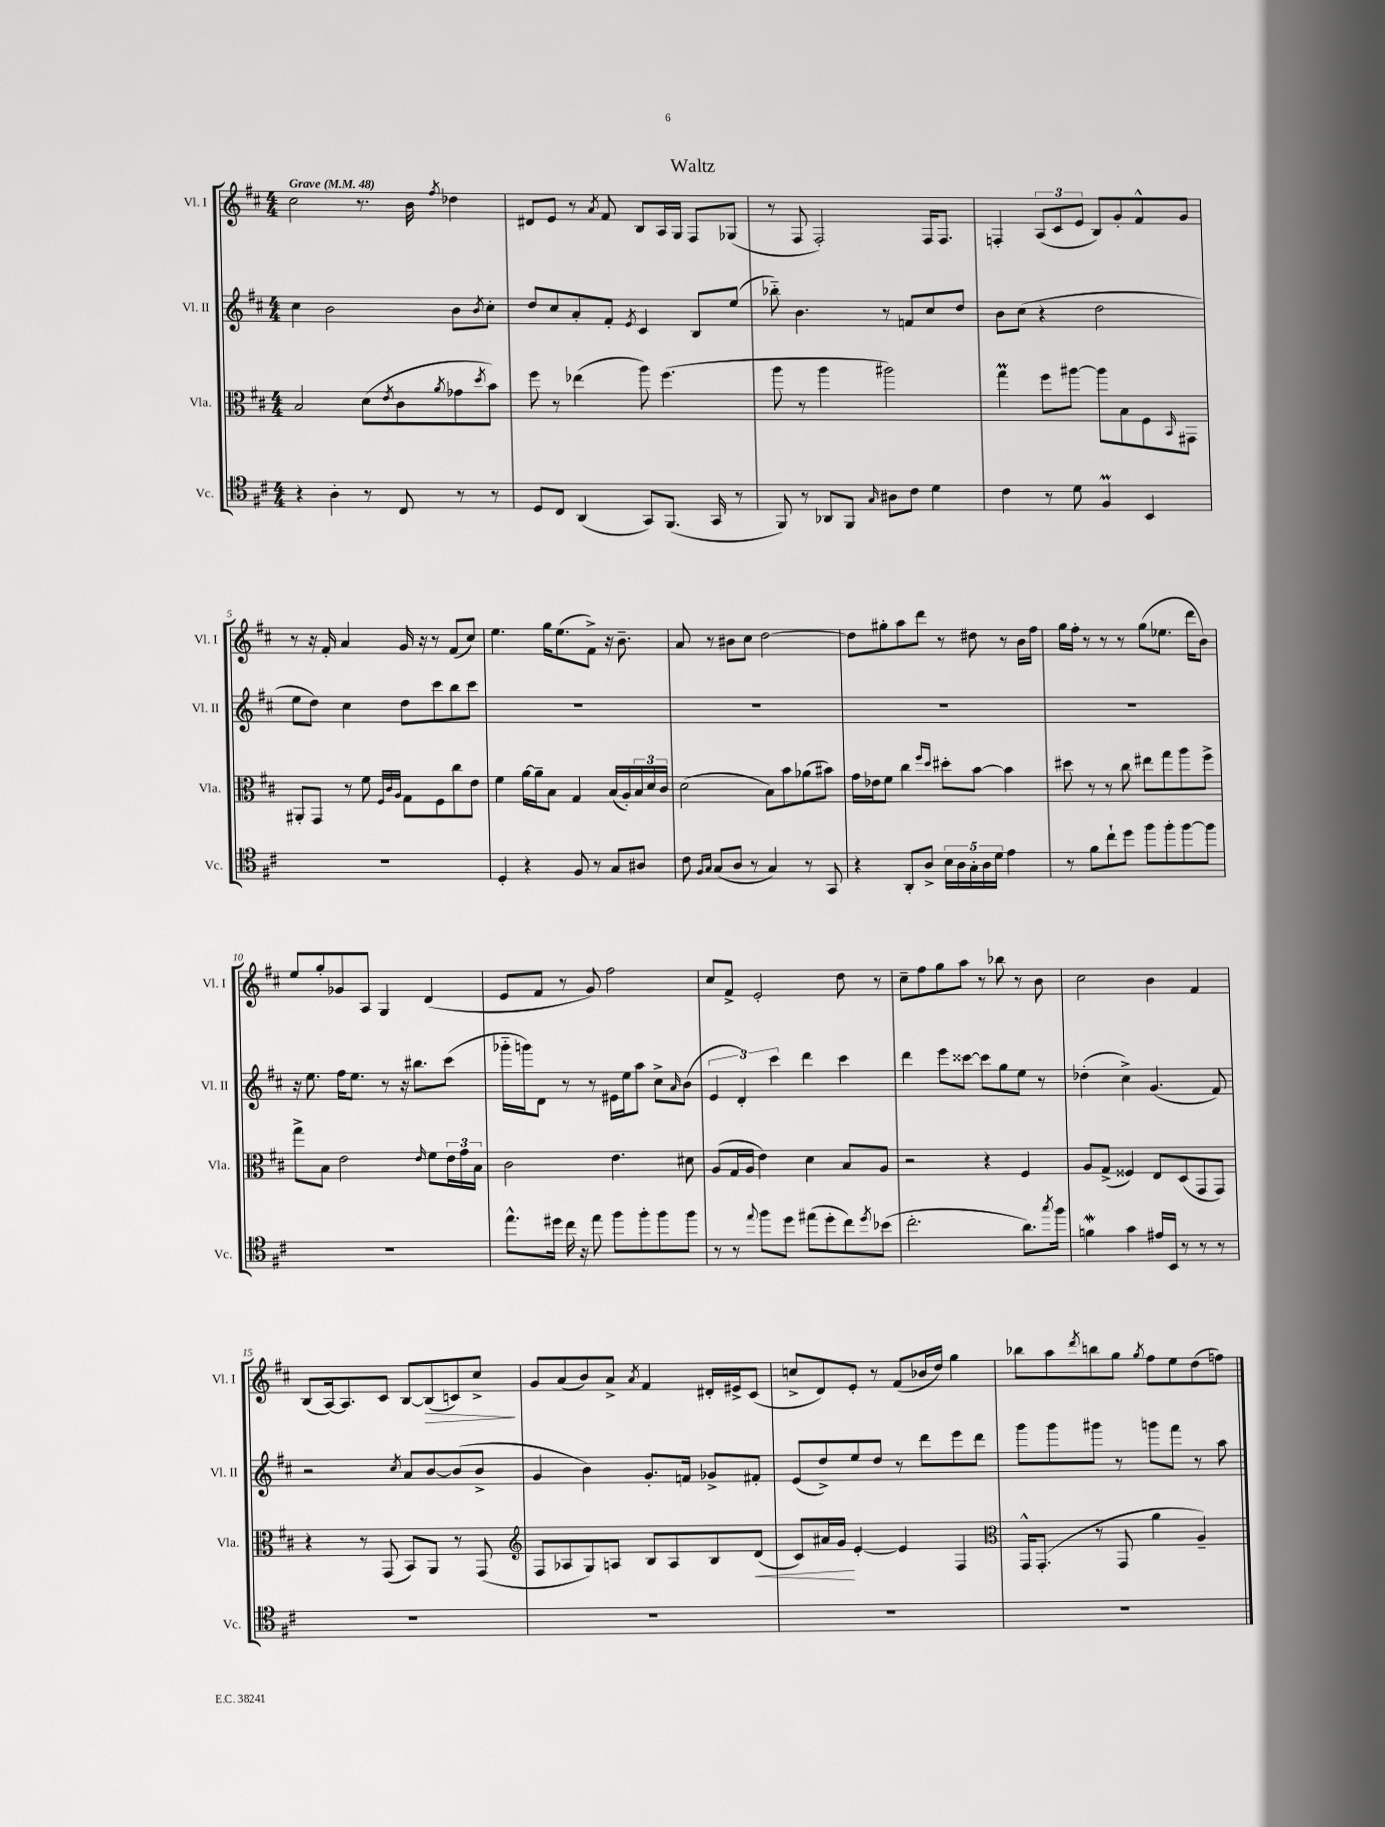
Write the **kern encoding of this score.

**kern	**kern	**dynam	**kern	**kern	**dynam
*part4	*part3	*part3	*part2	*part1	*part1
*staff4	*staff3	*staff3	*staff2	*staff1	*staff1
*I"Vc.	*I"Vla.	*	*I"Vl. II	*I"Vl. I	*
*I'Vc.	*I'Vla.	*	*I'Vl. II	*I'Vl. I	*
*clefC4	*clefC3	*	*clefG2	*clefG2	*
*k[f#c#]	*k[f#c#]	*	*k[f#c#]	*k[f#c#]	*
*M4/4	*M4/4	*	*M4/4	*M4/4	*
*MM48	*MM48	*	*MM48	*MM48	*
=1	=1	=1	=1	=1	=1
!	!	!	!	!LO:TX:a:B:t=Grave	!
4r	2B/	.	4cc#\	2cc#\	.
4A'\	.	.	2b\	.	.
8r	(8d\L	.	.	8.r	.
.	8qe/	.	.	.	.
8C#/	8c#\	.	.	.	.
.	.	.	.	16b\	.
.	8qa/	.	.	8qff#/	.
8r	8g-X\	.	8b\L	4dd-X\	.
.	8qdd/	.	8qb/	.	.
8r	8b\J)	.	8cc#'\J	.	.
=2	=2	=2	=2	=2	=2
8D/L	8ff#\	.	8dd/L	8d#X/L	.
8C#/J	8r	.	8cc#/	8e/J	.
(4AA/	(4ee-X\	.	8a'/	8r	.
.	.	.	.	8qa/	.
.	.	.	8f#'/J	8f#/	.
.	.	.	8qe/	.	.
8GG/L)	8aa\)	.	4c#/	8B/L	.
(8.FF#/J	(4.ff#\	.	.	16A/L	.
.	.	.	.	16G/JJ	.
.	.	.	8B/L	8F#/L	.
16GG/	.	.	.	.	.
8r	.	.	(8ee/J	(8G-X/J	.
=3	=3	=3	=3	=3	=3
8FF#/)	8aa\	.	8bb-X\)	8r	.
8r	8r	.	4.b\	8F#/	.
8AA-X/L	4aa\	.	.	2F#'/)	.
8FF#/J	.	.	.	.	.
16qqG/	.	.	.	.	.
8A#X\L	2aa#X\)	.	8r	.	.
8c#\J	.	.	8fn/L	.	.
4d\	.	.	8cc#/	16F#/KL	.
.	.	.	.	8.F#/J	.
.	.	.	8dd/J	.	.
=4	=4	=4	=4	=4	=4
4c#\	4ggM\	.	8b\L	4Fn'/	.
.	.	.	(8cc#\J	.	.
8r	8ff#\L	.	4r	(12A/L	.
.	.	.	.	12c#/	.
8d\	[8aa#X\J	.	.	.	.
.	.	.	.	12e/J	.
4F#m/	8aa#\L]	.	2dd\	8B/L)	.
.	8B\	.	.	8g'/	.
4BB/	8F#\	.	.	8f#^^/	.
.	16qqBB/	.	.	.	.
.	8GG#X\J	.	.	8g/J	.
!!LO:LB:g=z
=5	=5	=5	=5	=5	=5
1r	8AA#X'/L	.	8ee\L	8r	.
.	8GG/J	.	8dd\J)	16r	.
.	.	.	.	16f#'/	.
.	8r	.	4cc#\	4a/	.
.	8f#\	.	.	.	.
.	32qqF#/LLL	.	.	.	.
.	32qqc#/	.	.	.	.
.	32qqA/JJJ	.	.	.	.
.	8G\L	.	8dd\L	16g/	.
.	.	.	.	16r	.
.	8F#\	.	8ccc#\	8r	.
.	8cc#\	.	8bb\	(8f#/L	.
.	8e\J	.	8ccc#\J	8cc#/J)	.
=6	=6	=6	=6	=6	=6
4D'/	4f#\	.	1r	4.ee\	.
4r	[16a\LL	.	.	.	.
.	16a~\J]	.	.	.	.
.	8B\J	.	.	16gg\KL	.
.	.	.	.	(8.ee\	.
8F#/	4G/	.	.	.	.
8r	.	.	.	8f#^\J)	.
8G/L	(16B/LL	.	.	16r	.
.	16A'/)	.	.	8.b~\	.
8A#X/J	24B/	.	.	.	.
.	24d/	.	.	.	.
.	24c#/JJ	.	.	.	.
=7	=7	=7	=7	=7	=7
8c#\	(2d\	.	1r	8a/	.
16qqF#/LL	.	.	.	.	.
16qqG/JJ	.	.	.	.	.
(8G/L	.	.	.	8r	.
8A/J	.	.	.	8b#X\L	.
8r	.	.	.	8cc#\J	.
4G/)	8B\L)	.	.	[2dd\	.
.	8b\	.	.	.	.
8r	(8a-X\	.	.	.	.
8GG/	8b#X\J)	.	.	.	.
=8	=8	=8	=8	=8	=8
4r	16g\LL	.	1r	8dd\L]	.
.	16e-X\J	.	.	.	.
.	8f#\J	.	.	8gg#X'\	.
8AA'/L	4cc#\	.	.	8aa\	.
8A^/J	.	.	.	8ddd\J	.
.	16qqff#/LL	.	.	.	.
.	16qqdd/JJ	.	.	.	.
20B\LL	8dd#X'\L	.	.	8r	.
20A\	.	.	.	.	.
20G'\	.	.	.	.	.
.	[8b\J	.	.	8dd#X\	.
20A\	.	.	.	.	.
20d\JJ	.	.	.	.	.
4e\	4b\]	.	.	8r	.
.	.	.	.	16b\LL	.
.	.	.	.	16ff#\JJ	.
=9	=9	=9	=9	=9	=9
8r	8dd#X\	.	1r	16gg\LL	.
.	.	.	.	16ff#'\JJ	.
8f#\L	8r	.	.	8r	.
8cc#`\	8r	.	.	8r	.
8dd\J	8cc#\	.	.	8r	.
8ff#\L	8ee#X\L	.	.	(8gg\L	.
8ff#'\	8gg\	.	.	8.ee-X\J	.
[8ff#\	8aa\	.	.	.	.
.	.	.	.	16ddd\KL	.
8ff#\J]	8ff#^\J	.	.	8b\J)	.
!!LO:LB:g=z
=10	=10	=10	=10	=10	=10
1r	8gg^\L	.	16r	8ee/L	.
.	.	.	8.ee\	.	.
.	8B\J	.	.	8gg'/	.
.	2e\	.	16ff#\KL	8g-X/	.
.	.	.	8.ee\J	.	.
.	.	.	.	8A/J	.
.	.	.	8r	4G/	.
.	.	.	16r	.	.
.	.	.	8.bb#X\L	.	.
.	16qqe/	.	.	.	.
.	8f#\L	.	.	(4d/	.
.	24e\L	.	(8ccc#\J	.	.
.	24g\	.	.	.	.
.	24B\JJ	.	.	.	.
=11	=11	=11	=11	=11	=11
8.ee^^\L	2c#\	.	16ggg-X\LL	8e/L	.
.	.	.	16gggn\J)	.	.
.	.	.	8d\J	8f#/J	.
16dd#X\Jk	.	.	.	.	.
16cc#\	.	.	8r	8r	.
16r	.	.	.	.	.
8ee\	.	.	8r	8g/)	.
8ff#\L	4.e\	.	16e#X\LL	2ff#\	.
.	.	.	16ee\J	.	.
8ff#'\	.	.	8aa\J	.	.
8ff#\	.	.	8cc#^\L	.	.
.	.	.	16qqa/	.	.
8ff#\J	8d#X\	.	(8b\J	.	.
=12	=12	=12	=12	=12	=12
8r	(8A/L	.	6e/	8cc#/L	.
8r	16G/L	.	.	8f#^/J	.
.	.	.	6d'/)	.	.
.	16A/JJ	.	.	.	.
8qqee/	.	.	.	.	.
8ff#\L	4e\)	.	.	2e'/	.
.	.	.	6ccc#\	.	.
8dd\J	.	.	.	.	.
(8ee#X\L	4d\	.	4ddd\	.	.
8dd'\	.	.	.	.	.
8cc#\)	8B/L	.	4ccc#\	8dd\	.
8qdd/	.	.	.	.	.
(8b-X\J	8A/J	.	.	8r	.
=13	=13	=13	=13	=13	=13
2.cc#'\	2r	.	4ddd\	8cc#~\L	.
.	.	.	.	8ff#\	.
.	.	.	8eee\L	8gg\	.
.	.	.	[8ccc##X\J	8aa\J	.
.	4r	.	8ccc##\L]	8r	.
.	.	.	8gg\	8bb-X\	.
8.a\L)	4F#/	.	8ee\J	8r	.
.	.	.	8r	8b\	.
8qgg/	.	.	.	.	.
16ff#\Jk	.	.	.	.	.
=14	=14	=14	=14	=14	=14
4fnw\	8A/L	.	(4dd-X'\	2cc#\	.
.	(8G^/J	.	.	.	.
4g\	4F##X/)	.	4cc#^\)	.	.
16e#X/LL	8E/L	.	(4.g/	4b\	.
16BB/JJ	.	.	.	.	.
8r	(8D/	.	.	.	.
8r	8GG/	.	.	4f#/	.
8r	8GG/J)	.	8f#/)	.	.
!!LO:LB:g=z
=15	=15	=15	=15	=15	=15
1r	4r	.	2r	(8B/L	.
.	.	.	.	[16A/k)	.
.	.	.	.	8.A/]	.
.	8r	.	.	.	.
.	(8GG/	.	.	8c#/J	.
.	.	.	8qcc#/	.	.
.	8BB/L)	.	8a/L	[8B/L	.
!	!	!	!	!	!LO:HP:b
.	8AA/J	.	[8b/	(8B/]	>
.	8r	.	(8b/]	8cn/)	.
.	(8GG/	.	8b^/J	8cc#^/J	.
.	.	.	.	.	]
=16	=16	=16	=16	=16	=16
*	*clefG2	*	*	*	*
1r	8F#/L	.	4g/	8g/L	.
.	8A-X/	.	.	(8a/	.
.	8G/)	.	4b\)	8b/)	.
.	8An/J	.	.	8a^/J	.
.	.	.	.	8qa/	.
.	8B/L	.	8.g'/L	4f#/	.
.	8A/	.	.	.	.
.	.	.	16fn/Jk	.	.
.	8B/	.	8g-X^/L	16d#X'/LL	.
.	.	.	.	16e#X^/J	.
!	!	!LO:HP:b	!	!	!
.	(8d/J	<	8f#X'/J	(8c#/J	.
=17	=17	=17	=17	=17	=17
1r	8c#/L)	.	(8e/L	8ccn^/L	.
.	16a#X/L	.	8dd^/)	8d/)	.
.	16g/JJ	.	.	.	.
.	[4e'/	[	8ee/	8e'/J	.
.	.	.	8dd/J	8r	.
.	4e/]	.	8r	(8f#/L	.
.	.	.	8ddd\L	16b-X/L	.
.	.	.	.	16dd/JJ)	.
.	4F#/	.	8eee\	4gg\	.
.	.	.	8ddd\J	.	.
=18	=18	=18	=18	=18	=18
*	*clefC3	*	*	*	*
1r	16GG^^/KL	.	8ggg\L	8bb-X\L	.
.	(8.GG'/J	.	.	.	.
.	.	.	8ggg\	8aa\	.
.	.	.	.	8qddd/	.
.	8r	.	8ggg#X\J	8bbn\	.
.	8GG/	.	8r	8gg\J	.
.	.	.	.	8qgg/	.
.	4a\	.	8gggn\L	8ff#\L	.
.	.	.	8fff#\J	8ee\	.
.	4A~/)	.	8r	(8dd\	.
.	.	.	8aa\	8ffn\J)	.
==	==	==	==	==	==
*-	*-	*-	*-	*-	*-
